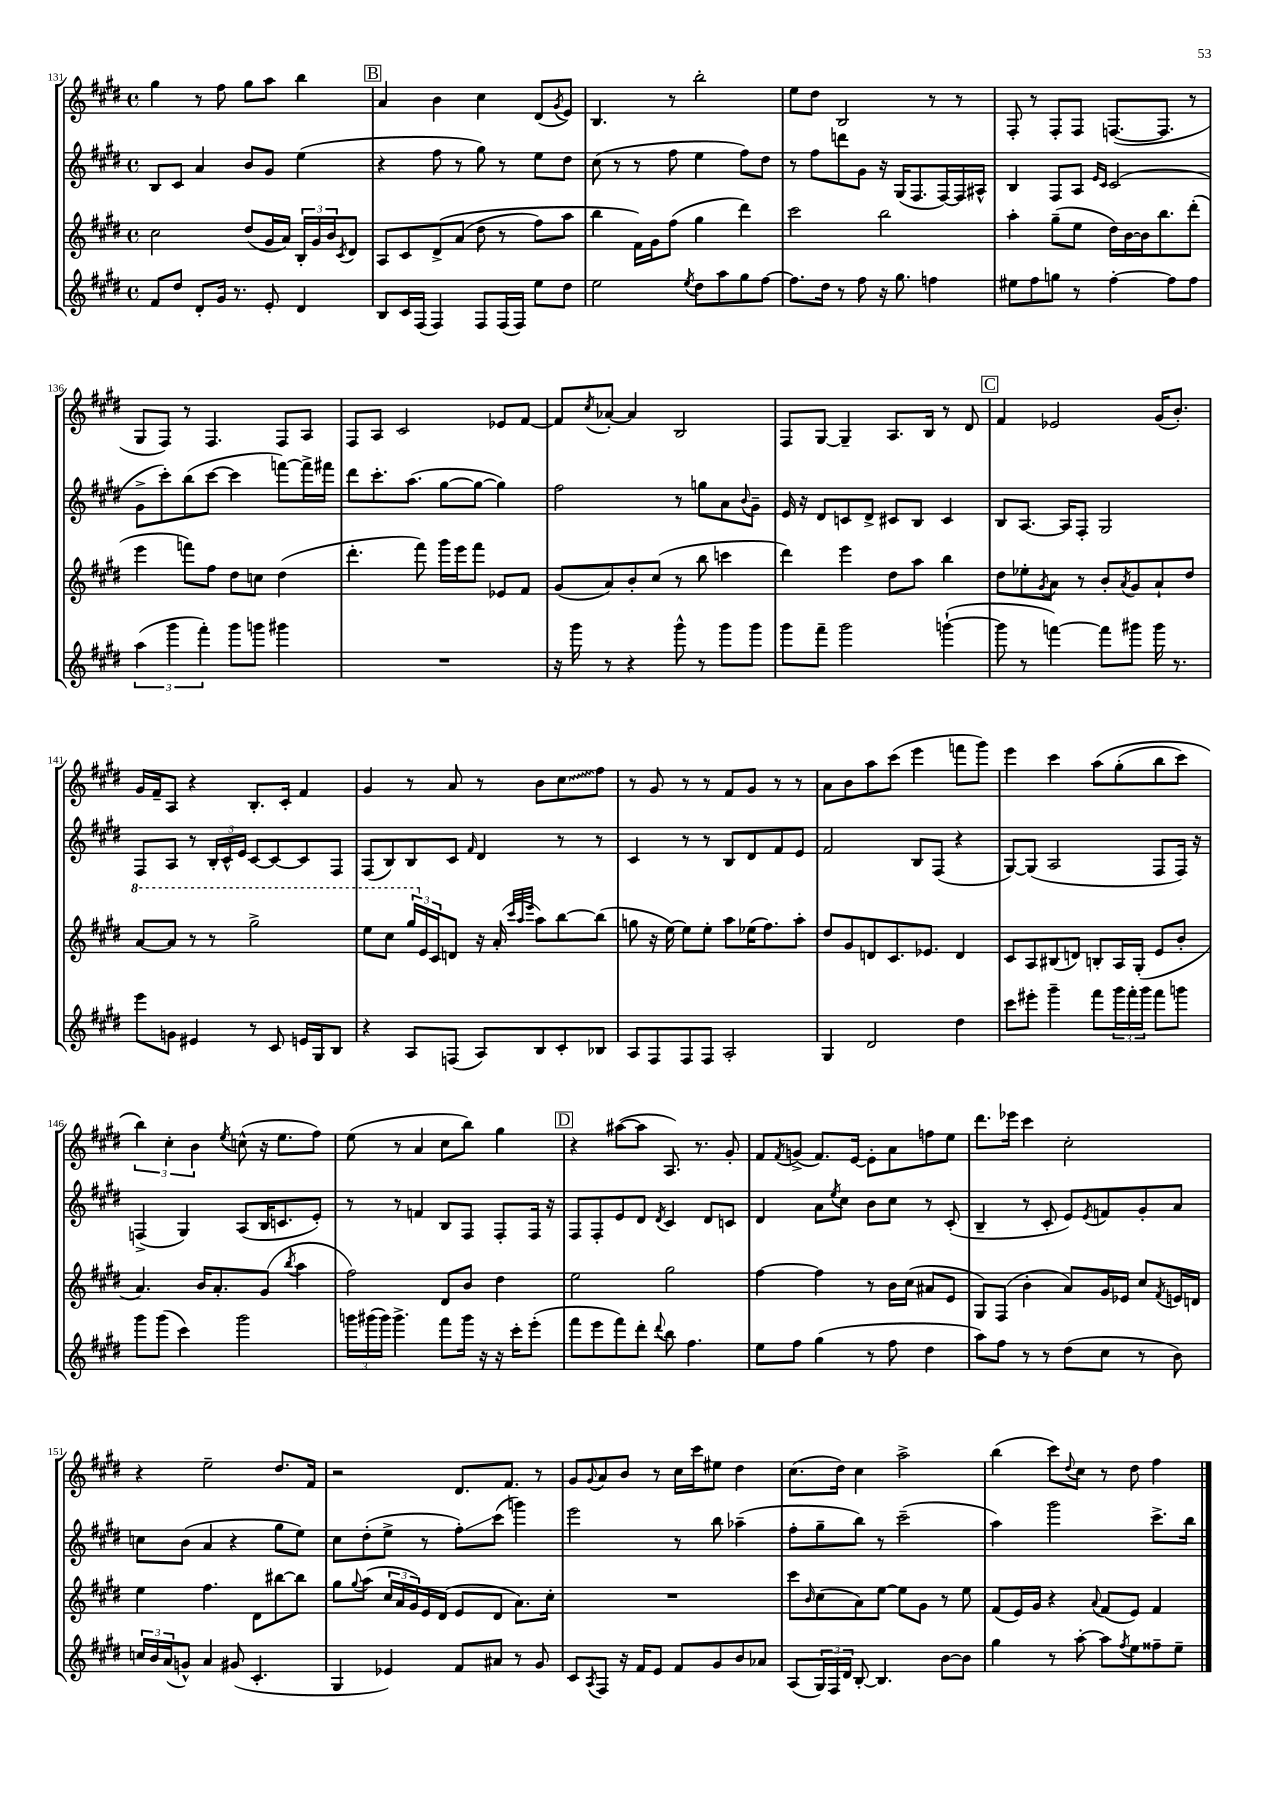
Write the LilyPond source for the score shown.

<<
\new StaffGroup <<
\new Staff = "s0" {
    \clef treble \key e \major \defaultTimeSignature \time 4/4
    gis''4 r8 fis''8 gis''8 a''8 b''4 |
    \mark \markup { \box "B" } a'4 b'4 cis''4 dis'8( \acciaccatura { gis'8 } e'8) |
    b4. r8 b''2-. |
    e''8 dis''8 b2 r8 r8 |
    fis8-. r8 fis8-. fis8 f8.~( f8. r8 |
    gis8 fis8) r8 fis4. fis8 a8 |
    fis8 a8 cis'2 ees'8 fis'8~ |
    fis'8 \acciaccatura { cis''8 } aes'8~-. aes'4 b2 |
    fis8 gis8~ gis4-- a8. b16 r8 dis'8 |
    \mark \markup { \box "C" } fis'4 ees'2 gis'16( b'8.-.) |
    gis'16 fis'16-- a8 r4 b8.-. cis'16-. fis'4 |
    gis'4 r8 a'8 r8 b'8 \once \override Glissando.style = #'zigzag cis''8\glissando fis''8 |
    r8 gis'8 r8 r8 fis'8 gis'8 r8 r8 |
    a'8 b'8 a''8 cis'''8( e'''4 f'''8 gis'''8) |
    e'''4 cis'''4 a''8\( gis''8-.( b''8 cis'''8) |
    \tuplet 3/2 { b''4\) cis''4-. b'4 } \acciaccatura { e''8 } c''8-^( r16 e''8. fis''8) |
    e''8( r8 a'4 cis''8 b''8) gis''4 |
    \mark \markup { \box "D" } r4 ais''8~( ais''8 a8.) r8. gis'8-. |
    fis'8 \acciaccatura { fis'8 } g'8->( fis'8.) e'16~ e'8-. a'8 f''8 e''8 |
    dis'''8. ees'''16 cis'''4 cis''2-. |
    r4 e''2-- dis''8. fis'16 |
    r2 dis'8. fis'8. r8 |
    gis'8 \appoggiatura { gis'8 } a'8 b'8 r8 cis''16 cis'''16 eis''8 dis''4 |
    cis''8.( dis''16) cis''4 a''2-> |
    b''4( cis'''8) \appoggiatura { dis''8 } cis''8 r8 dis''8 fis''4 \bar "|." |
}
\new Staff = "s1" {
    \clef treble \key e \major \defaultTimeSignature \time 4/4
    b8 cis'8 a'4 b'8 gis'8 e''4( |
    \mark \markup { \box "B" } r4 fis''8 r8 gis''8) r8 e''8 dis''8 |
    cis''8( r8 r8 fis''8 e''4 fis''8) dis''8 |
    r8 fis''8 d'''8 gis'8 r16 gis16( fis8. fis16~) fis16 ais16-^ |
    b4 fis8 a8 \grace { e'16 cis'16 } cis'2( |
    gis'8-> cis'''8-.) b''8( cis'''8~ cis'''4 f'''8~) f'''16-> fis'''16 |
    dis'''8 cis'''8.-. a''8.( gis''8~ gis''8~ gis''4) |
    fis''2 r8 g''8 a'8 \appoggiatura { b'8 } gis'8-- |
    e'16 r16 dis'8 c'8 dis'8-> cis'8 b8 cis'4 |
    \mark \markup { \box "C" } b8 a8.~ a16 fis8-. gis2 |
    fis8 a8 r8 \tuplet 3/2 { b16-. cis'16-^ e'16 } cis'8~ cis'8~ cis'8 fis8 |
    fis8( b8) b8 cis'8 \grace { fis'16 } dis'4 r8 r8 |
    cis'4 r8 r8 b8 dis'8 fis'8 e'8 |
    fis'2 b8 fis8( r4 |
    gis8~) gis8( a2 fis8 fis16) r16 |
    f4->( gis4) a8( b16 c'8. e'8-.) |
    r8 r8 f'4 b8 fis8 fis8-. fis16 r16 |
    \mark \markup { \box "D" } fis8 fis8-. e'8 dis'8 \acciaccatura { dis'8 } cis'4 dis'8 c'8 |
    dis'4 a'8 \acciaccatura { e''8 } cis''8 b'8 cis''8 r8 cis'8-.( |
    b4-- r8 cis'8-. e'8) \acciaccatura { e'8 } f'8 gis'8-. a'8 |
    c''8 b'8( a'4 r4 gis''8 e''8) |
    cis''8 dis''8-.( e''8-> r8 fis''8-.\glissando) cis'''8( g'''4) |
    e'''2 r8 b''8 aes''4--( |
    fis''8-. gis''8-- b''8) r8 cis'''2--( |
    a''4) gis'''2 cis'''8.-> b''16 \bar "|." |
}
\new Staff = "s2" {
    \clef treble \key e \major \defaultTimeSignature \time 4/4
    cis''2 dis''8( gis'16 a'16) \tuplet 3/2 { b16-. gis'16 b'16 } \acciaccatura { cis'8 } dis'8 |
    \mark \markup { \box "B" } a8 cis'8 dis'8->\( a'8( dis''8 r8 fis''8) a''8 |
    b''4 fis'16\) gis'16 fis''8( gis''4 dis'''4) |
    cis'''2 b''2 |
    a''4-. gis''8--( e''8 dis''16) b'16~ b'16 b''8. dis'''8-.( |
    e'''4 f'''8) fis''8 dis''8 c''8 dis''4( |
    dis'''4.-. fis'''8) gis'''16 e'''16 fis'''8 ees'8 fis'8 |
    gis'8( a'8) b'8-. cis''8( r8 b''8 c'''4 |
    dis'''4) e'''4 dis''8 a''8 b''4 |
    \mark \markup { \box "C" } dis''8 ees''8-. \acciaccatura { gis'8 } a'8 r8 b'8-. \acciaccatura { a'8 } gis'8 a'8-! dis''8 |
    \ottava #1 a''8~ a''8 r8 r8 gis'''2-> |
    e'''8 cis'''8 \tuplet 3/2 { gis'''16 \ottava #0 e'16 cis'16 } d'8 r16 a'16-.( \grace { cis'''32 a''32 e'''32 } a''8) b''8~ b''8( |
    g''8 r16 e''16~) e''8 e''8-. a''8 ees''16( fis''8.) a''8-. |
    dis''8 gis'8 d'8 cis'8. ees'8. d'4 |
    cis'8 a8 bis8( d'8) b8-. a16 gis16-.( e'8 b'8-. |
    a'4.) b'16 a'8.-. gis'8( \acciaccatura { b''8 } a''4 |
    fis''2) dis'8 b'8 dis''4 |
    \mark \markup { \box "D" } e''2 gis''2 |
    fis''4~ fis''4 r8 b'16 cis''16( ais'8 e'8 |
    gis8) fis8( b'4-. a'8) gis'16 ees'16 cis''8 \acciaccatura { fis'8 } e'16 d'16 |
    e''4 fis''4. dis'8 bis''8~ bis''8 |
    gis''8 \appoggiatura { gis''8 } a''8( \tuplet 3/2 { cis''16 a'16 gis'16) } e'16 dis'16( e'8 dis'8 a'8.) cis''16-. |
    R1 |
    cis'''8 \grace { b'16 } cis''8( a'8) e''8~ e''8 gis'8 r8 e''8 |
    fis'8( e'16) gis'16 r4 \appoggiatura { a'8 } fis'8( e'8) fis'4 \bar "|." |
}
\new Staff = "s3" {
    \clef treble \key e \major \defaultTimeSignature \time 4/4
    fis'8 dis''8 dis'8-. gis'16 r8. e'8-. dis'4 |
    \mark \markup { \box "B" } b8 cis'16 fis16( fis4) fis8 fis16( fis16) e''8 dis''8 |
    e''2 \acciaccatura { e''8 } dis''8 a''8 gis''8 fis''8~ |
    fis''8. dis''16 r8 fis''8 r16 gis''8. f''4 |
    eis''8 fis''8 g''8 r8 fis''4~-. fis''8 fis''8 |
    \tuplet 3/2 { a''4( gis'''4 fis'''4-.) } gis'''8 g'''8 gis'''4 |
    R1 |
    r16 gis'''16 r8 r4 gis'''8-^ r8 gis'''8 gis'''8 |
    gis'''8 fis'''8-- gis'''2 g'''4~-!( |
    \mark \markup { \box "C" } g'''8 r8 f'''4~) f'''8 gis'''8 gis'''16 r8. |
    e'''8 g'8 eis'4 r8 cis'8 e'16 gis16 b8 |
    r4 a8 f8( a8) b8 cis'8-. bes8 |
    a8 fis8 fis8 fis8 a2-. |
    gis4 dis'2 dis''4 |
    cis'''8 eis'''8-. gis'''4-- fis'''8 \tuplet 3/2 { gis'''16 fis'''16-. gis'''16 } fis'''8 g'''8 |
    gis'''8 gis'''8( cis'''4) gis'''2 |
    \tuplet 3/2 { g'''16 gis'''16( gis'''16) } gis'''4.-> fis'''8 gis'''16 r16 r16 cis'''16-. e'''8-.( |
    \mark \markup { \box "D" } fis'''8 e'''8 fis'''8) dis'''8-. \appoggiatura { dis'''8 } b''8 fis''4. |
    e''8 fis''8 gis''4( r8 fis''8 dis''4 |
    a''8) fis''8 r8 r8 dis''8( cis''8 r8 b'8) |
    \tuplet 3/2 { c''16 b'16 a'16( } g'8-^) a'4 gis'8( cis'4.-. |
    gis4 ees'4) fis'8 ais'8 r8 gis'8 |
    cis'8 \acciaccatura { a8 } fis8 r16 fis'16 e'8 fis'8 gis'8 b'8 aes'8 |
    a8( \tuplet 3/2 { gis16) fis16 dis'16 } b8~-. b4. b'8~ b'8 |
    gis''4 r8 a''8~-. a''8 \acciaccatura { fis''8 } e''8 fisis''8-- e''8-- \bar "|." |
}
>>
>>
\layout { \context { \Score currentBarNumber = #131 } }
